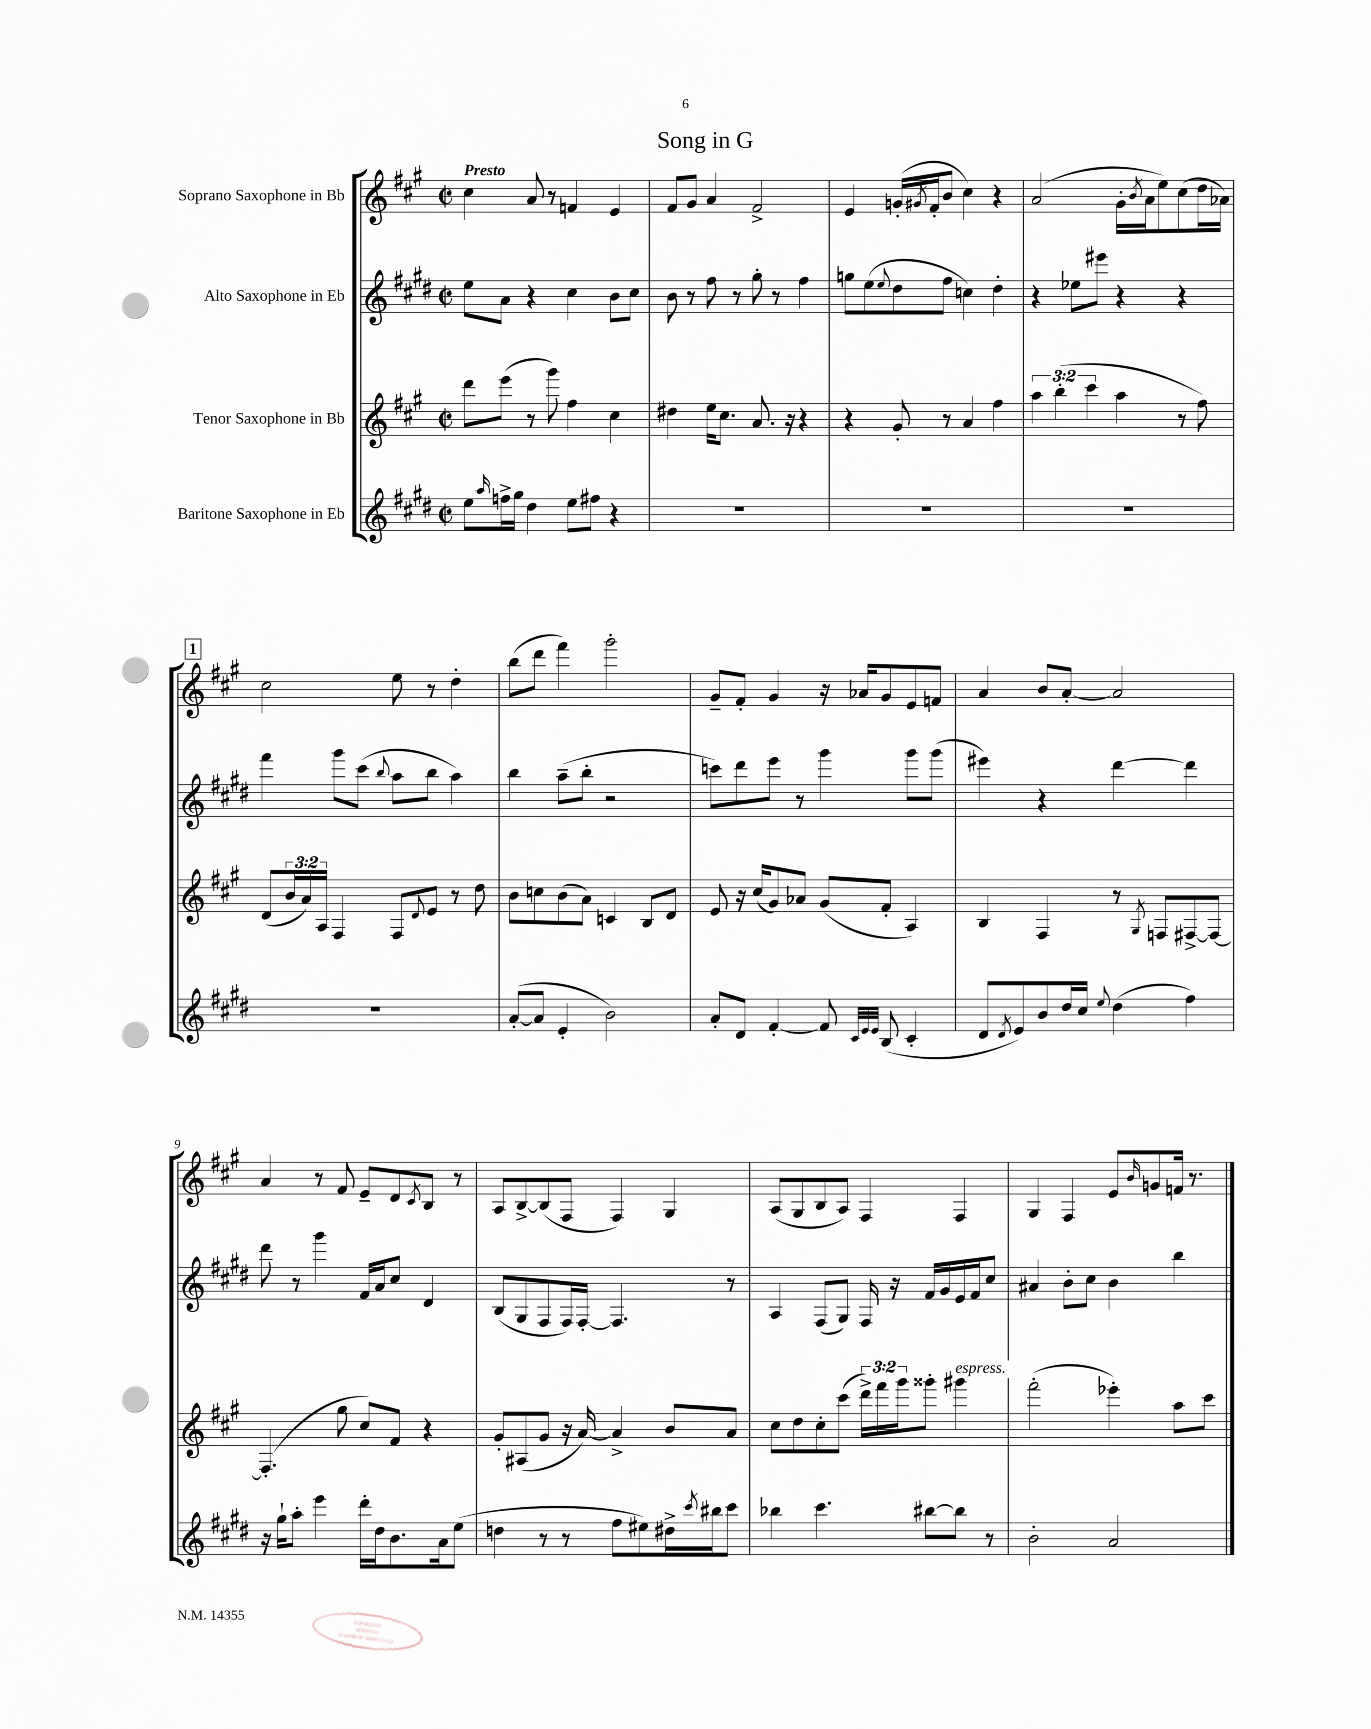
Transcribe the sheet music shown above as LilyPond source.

\header { title = "Song in G" }
<<
\new StaffGroup <<
\new Staff = "s0" \with { instrumentName = "Soprano Saxophone in Bb" } {
    \clef treble \key a \major \defaultTimeSignature \time 2/2 \tempo "Presto"
    cis''4 a'8 r8 f'4 e'4 |
    fis'8 gis'8 a'4 fis'2-> |
    e'4 g'16-.( \acciaccatura { gis'8 } fis'16-. b'8 cis''4) r4 |
    a'2( gis'16-. \acciaccatura { b'8 } a'16 e''8) cis''8( d''16 aes'16) |
    \mark \markup { \box "1" } cis''2 e''8 r8 d''4-. |
    b''8( d'''8 fis'''4) gis'''2-. |
    gis'8-- fis'8-. gis'4 r16 aes'16 gis'8 e'8 f'8 |
    a'4 b'8 a'8~-. a'2 |
    a'4 r8 fis'8 e'8-- d'8 \acciaccatura { cis'8 } b8 r8 |
    a8 b8~-> b8( fis8 fis4) gis4 |
    a8( gis8 b8 a8) fis4 fis4 |
    gis4 fis4 e'8 \grace { b'16 } g'8 f'16 r8. \bar "|." |
}
\new Staff = "s1" \with { instrumentName = "Alto Saxophone in Eb" } {
    \clef treble \key e \major \defaultTimeSignature \time 2/2
    e''8 a'8 r4 cis''4 b'8 cis''8 |
    b'8 r8 fis''8 r8 gis''8-. r8 fis''4 |
    g''8 e''8( \appoggiatura { e''8 } dis''8 fis''8 c''4) dis''4-. |
    r4 ees''8 eis'''8 r4 r4 |
    \mark \markup { \box "1" } fis'''4 gis'''8 cis'''8( \appoggiatura { b''8 } a''8 b''8 a''4) |
    b''4 a''8--( b''8-. r2 |
    c'''8) dis'''8 e'''8 r8 gis'''4 gis'''8 gis'''8( |
    eis'''4) r4 dis'''4~ dis'''4 |
    dis'''8 r8 gis'''4 fis'16 a'16 cis''8 dis'4 |
    b8( gis8 fis8 fis16) fis16~-. fis4. r8 |
    a4 fis8( gis8) fis16 r16 fis'16 gis'16 e'16 fis'16 cis''8 |
    ais'4 b'8-. cis''8 b'4 b''4 \bar "|." |
}
\new Staff = "s2" \with { instrumentName = "Tenor Saxophone in Bb" } {
    \clef treble \key a \major \defaultTimeSignature \time 2/2 \override Staff.TupletNumber.text = #tuplet-number::calc-fraction-text
    d'''8 e'''8( r8 gis'''8) fis''4 cis''4 |
    dis''4 e''16 cis''8. a'8. r16 r4 |
    r4 gis'8-. r8 a'4 fis''4 |
    \tuplet 3/2 { a''4 b''4-.( cis'''4 } a''4 r8 fis''8) |
    \mark \markup { \box "1" } d'8( \tuplet 3/2 { b'16 a'16) a16 } fis4 fis8 \appoggiatura { d'8 } e'8 r8 d''8 |
    b'8 c''8 b'8( a'8) c'4 b8 d'8 |
    e'8 r16 cis''16( gis'8) aes'8 gis'8( fis'8-. a4) |
    b4 fis4 r8 \acciaccatura { gis8 } f8 fis8~-> fis8~ |
    fis4.-.( gis''8 cis''8) fis'8 r4 |
    gis'8-. ais8( gis'8 r16 a'16~) a'4-> b'8 a'8 |
    cis''8 d''8 cis''8-. cis'''8( \tuplet 3/2 { d'''16->) fis'''16 gis'''16 } gisis'''8-. gis'''4^\markup { \italic "espress." } |
    fis'''2-.( ees'''4-.) a''8 cis'''8 \bar "|." |
}
\new Staff = "s3" \with { instrumentName = "Baritone Saxophone in Eb" } {
    \clef treble \key e \major \defaultTimeSignature \time 2/2
    e''8 \grace { a''16 } f''16-> gis''16 dis''4 e''8 fis''8 r4 |
    R1 |
    R1 |
    R1 |
    \mark \markup { \box "1" } R1 |
    a'8~-.( a'8 e'4-. b'2) |
    a'8-. dis'8 fis'4~-. fis'8 \grace { cis'32 e'32 e'32 } b8( cis'4-. |
    dis'8 \acciaccatura { dis'8 } e'8) b'8 dis''16 cis''16 \appoggiatura { e''8 } dis''4( fis''4) |
    r16 gis''16-! a''8-. e'''4 dis'''16-. dis''16 b'8. a'16 e''8( |
    d''4 r8 r8 fis''8 eis''8) dis''16-> \acciaccatura { cis'''8 } bis''16 cis'''8 |
    bes''4 cis'''4. bis''8~ bis''8 r8 |
    b'2-. a'2 \bar "|." |
}
>>
>>
